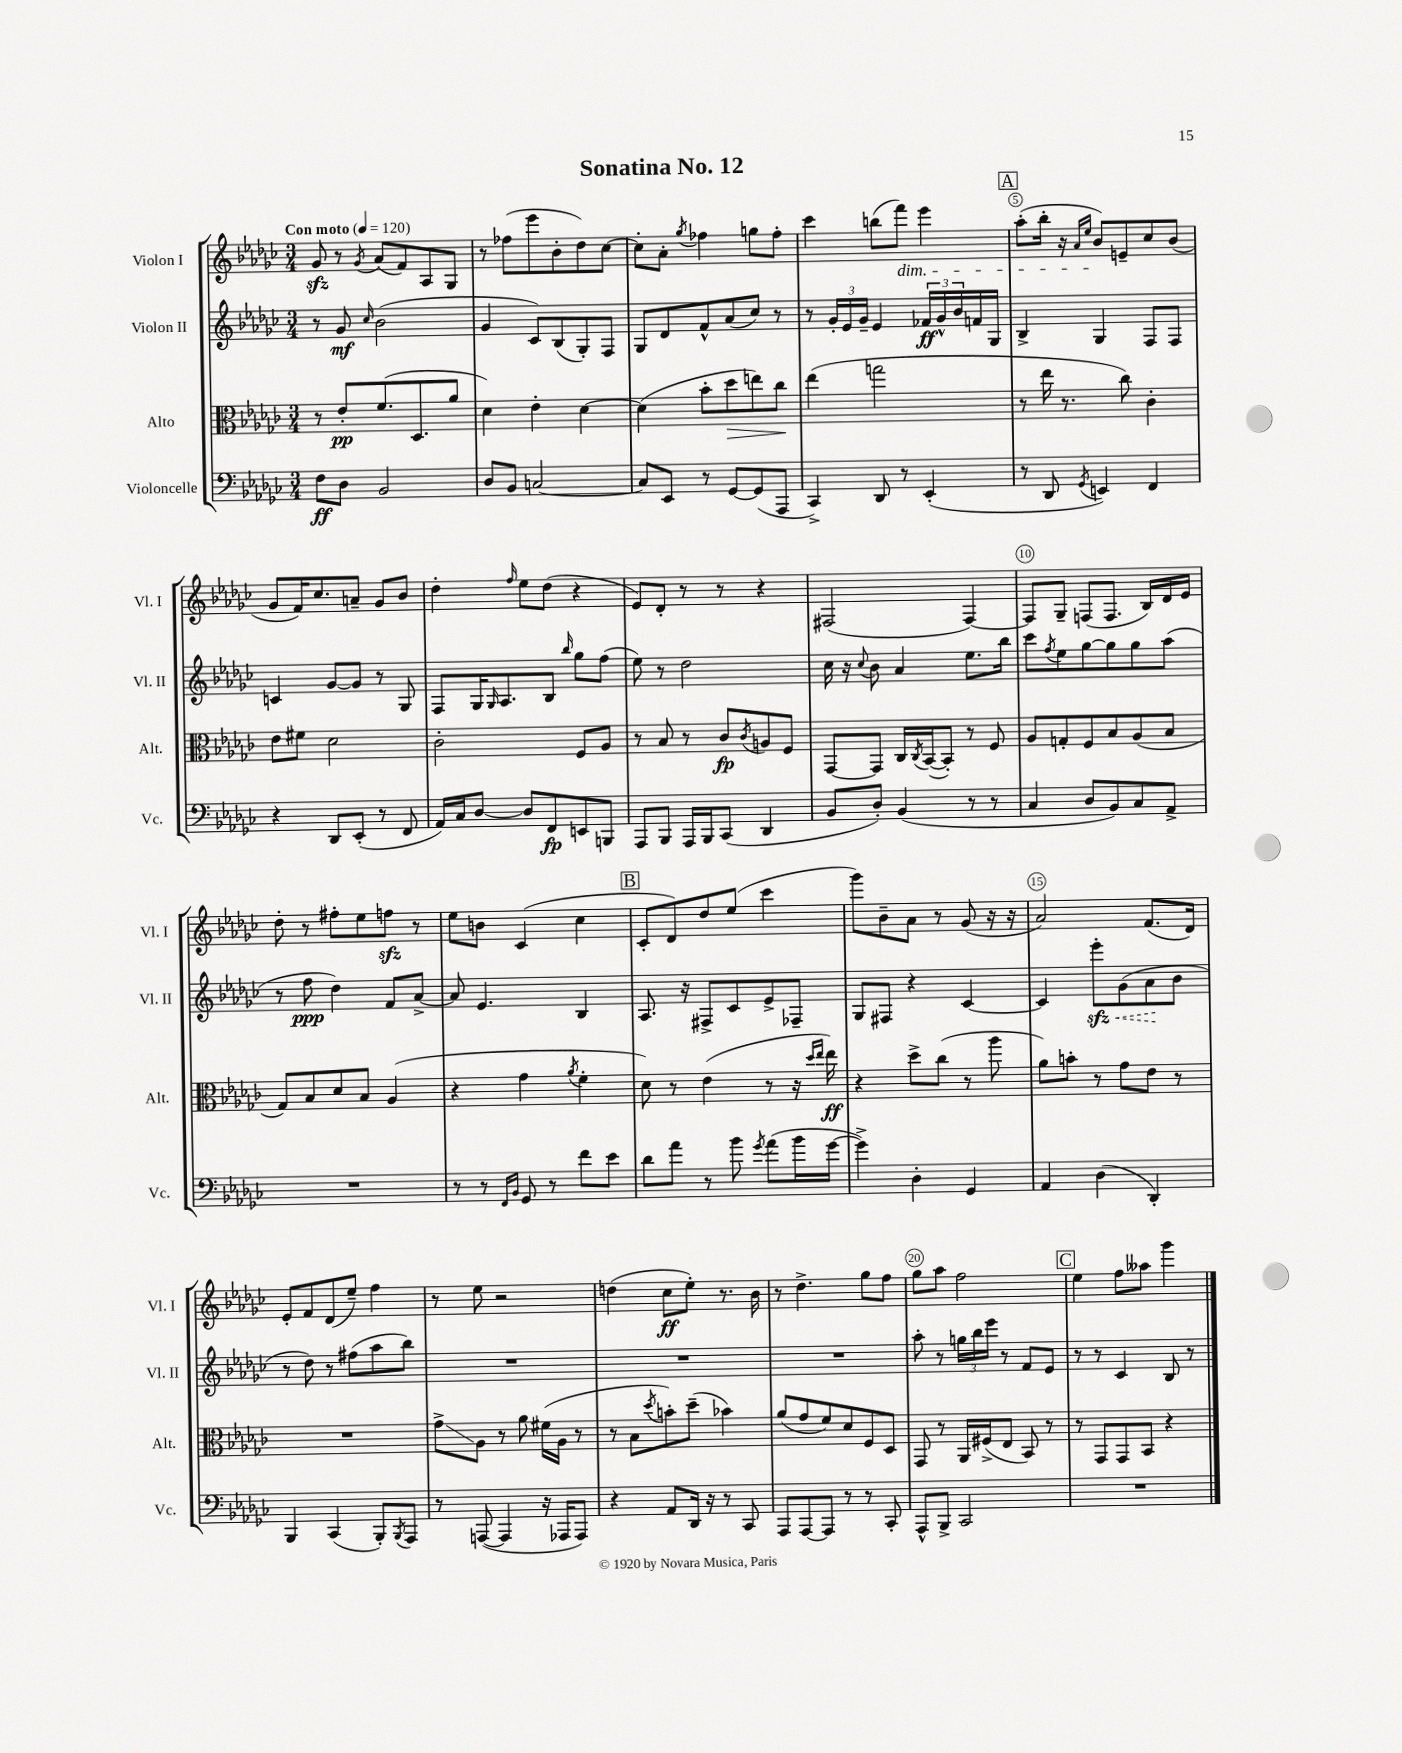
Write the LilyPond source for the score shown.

\header { title = "Sonatina No. 12" }
<<
\new StaffGroup <<
\new Staff = "s0" \with { instrumentName = "Violon I" shortInstrumentName = "Vl. I" } {
    \clef treble \key ges \major \numericTimeSignature \time 3/4 \tempo "Con moto" 4 = 120
    ges'8\sfz r8 \acciaccatura { ges'8 } aes'8( f'8) aes8 ges8 |
    r8 fes''8( ees'''8 bes'8-. des''8) ces''8~ |
    ces''8-. aes'8-. \acciaccatura { ges''8 } fes''4 g''8 fes''8-. |
    ces'''4 b''8( f'''8\dim) ees'''4 |
    \mark \markup { \box "A" } aes''8-.( bes''16-. r16 \grace { aes'16 ees''16 } bes'8\!) e'8-- ces''8 bes'8( |
    ges'8 f'16) ces''8. a'8-- ges'8 bes'8 |
    des''4-. \grace { f''16 } ees''8 des''8( r4 |
    ees'8) des'8-. r8 r8 r4 |
    fis2( fis4~) |
    fis8 ges8-- f8( f8. bes16) des'16 ees'16 |
    des''8-. r8 fis''8-. ees''8 f''8\sfz r8 |
    ees''8 b'8 ces'4( ces''4 |
    \mark \markup { \box "B" } ces'8-. des'8) des''8 ees''8( ces'''4 |
    ges'''8) bes'8-- aes'8 r8 ges'8( r16 r16 |
    aes'2) f'8.( des'16) |
    ees'8-. f'8 des'8( ees''8--) f''4 |
    r8 ees''8 r2 |
    d''4( ces''8\ff ees''8-.) r8. bes'16 |
    r8 des''4.-> ges''8 f''8 |
    ges''8 aes''8 f''2 |
    \mark \markup { \box "C" } ees''4 f''8 aeses''8 ges'''4 \bar "|." |
}
\new Staff = "s1" \with { instrumentName = "Violon II" shortInstrumentName = "Vl. II" } {
    \clef treble \key ges \major \numericTimeSignature \time 3/4
    r8 ges'8\mf \grace { ces''16 } bes'2( |
    ges'4 ces'8) bes8( ges8-.) f8 |
    ges8 des'8 f'8-^ aes'8( ces''8) r8 |
    r8 \tuplet 3/2 { ges'16-. ees'16 ges'16-- } ees'4 \tuplet 3/2 { fes'16\ff ges'16-^ bes'16 } f'16 ges16 |
    \mark \markup { \box "A" } bes4-> ges4 f8 f8 |
    c'4 ges'8~ ges'8 r8 ges8 |
    f8 ges16 \grace { ges16 } aes8. bes8 \grace { bes''16 } ges''8 f''8( |
    ees''8) r8 des''2 |
    ces''16 r16 \appoggiatura { ces''8 } bes'8 aes'4 ees''8. bes''16 |
    ces'''8 \acciaccatura { f''8 } ees''8 ges''8~ ges''8 ges''8 aes''8( |
    r8 f''8\ppp des''4) f'8 aes'8~-> |
    aes'8 ees'4. bes4 |
    \mark \markup { \box "B" } aes8. r16 fis8-> ces'8 ees'8-> fes8-- |
    ges8 fis8 r4 ces'4~ |
    ces'4 \once \override Hairpin.style = #'dashed-line ees'''8-.\sfz\< ges'8( aes'8\! bes'8 |
    r8 des''8) r8 fis''8( aes''8 bes''8) |
    R2. |
    R2. |
    R2. |
    aes''8-. r8 \tuplet 3/2 { g''16 bes''16 ees'''16 } r8 f'8 ees'8 |
    \mark \markup { \box "C" } r8 r8 ces'4 bes8 r8 \bar "|." |
}
\new Staff = "s2" \with { instrumentName = "Alto" shortInstrumentName = "Alt." } {
    \clef alto \key ges \major \numericTimeSignature \time 3/4
    r8 ees'8-.\pp f'8.( des8. aes'8 |
    des'4) ees'4-. des'4~ |
    des'4( bes'8-. des''8\> e''8) ces''8\! |
    ees''4( g''2 |
    \mark \markup { \box "A" } r8 ees''16 r8. ces''8) ces'4-. |
    ees'8 fis'8 des'2 |
    ces'2-. f8 aes8 |
    r8 bes8 r8 ces'8\fp \acciaccatura { ces'8 } a8 f8 |
    ges,8~ ges,8 ces16 \acciaccatura { ces8 } bes,16~( bes,8-.) r8 f8 |
    aes8 g8-. f8 bes8 aes8( bes8 |
    ges8) bes8 des'8 bes8 aes4( |
    r4 ges'4 \acciaccatura { aes'8 } f'4-. |
    \mark \markup { \box "B" } des'8) r8 ees'4( r8 r16 \grace { des''16 ees''16 } ees''16\ff) |
    r4 des''8-> ces''8( r8 aes''8 |
    aes'8) b'8-. r8 ges'8 ees'8 r8 |
    R2. |
    ges'8->\glissando aes8 r8 aes'8 fis'16( aes16 r8 |
    r8 bes8 \acciaccatura { des''8 } b'8-.) des''8--( bes'4) |
    aes'8( ges'8 f'8) des'8 f8 des8 |
    ges,8 r8 aes,16 fis16->( ees8 bes,8) r8 |
    \mark \markup { \box "C" } r8 ges,8 ges,8 bes,8 r4 \bar "|." |
}
\new Staff = "s3" \with { instrumentName = "Violoncelle" shortInstrumentName = "Vc." } {
    \clef bass \key ges \major \numericTimeSignature \time 3/4
    f8\ff des8 bes,2 |
    des8 bes,8 c2~ |
    c8 ees,8 r8 ges,8~ ges,8( aes,,8 |
    ces,4->) des,8 r8 ees,4-.( |
    \mark \markup { \box "A" } r8 des,8 \acciaccatura { ges,8 } e,4) f,4 |
    r4 des,8 ees,8-.( r8 f,8 |
    aes,16) ces16 des8~ des8 f,8\fp e,8 b,,8 |
    aes,,8 bes,,8 aes,,16 bes,,16 ces,8( des,4 |
    bes,8 des8-.) bes,4( r8 r8 |
    ces4 des8 bes,8) ces8 aes,8-> |
    R2. |
    r8 r8 \grace { f,16 bes,16 } ges,8 r8 f'8 ees'8 |
    \mark \markup { \box "B" } des'8 aes'8 r8 bes'8 \acciaccatura { ges'8 } aes'8( bes'16 ges'16~ |
    ges'4->) des4-. ges,4 |
    aes,4 des4( des,4-.) |
    bes,,4 ces,4( bes,,8-.) \acciaccatura { bes,,8 } aes,,8 |
    r8 a,,8~( a,,4 r16 aes,,16 aes,,8) |
    r4 aes,8 des,16 r16 r8 ces,8 |
    aes,,8 aes,,8~ aes,,8 r8 r8 ces,8-. |
    aes,,8-^ bes,,8-> ces,2 |
    \mark \markup { \box "C" } R2. \bar "|." |
}
>>
>>
\layout { \context { \Score \override BarNumber.break-visibility = ##(#f #t #t) barNumberVisibility = #(every-nth-bar-number-visible 5) \override BarNumber.stencil = #(make-stencil-circler 0.1 0.3 ly:text-interface::print) } }
